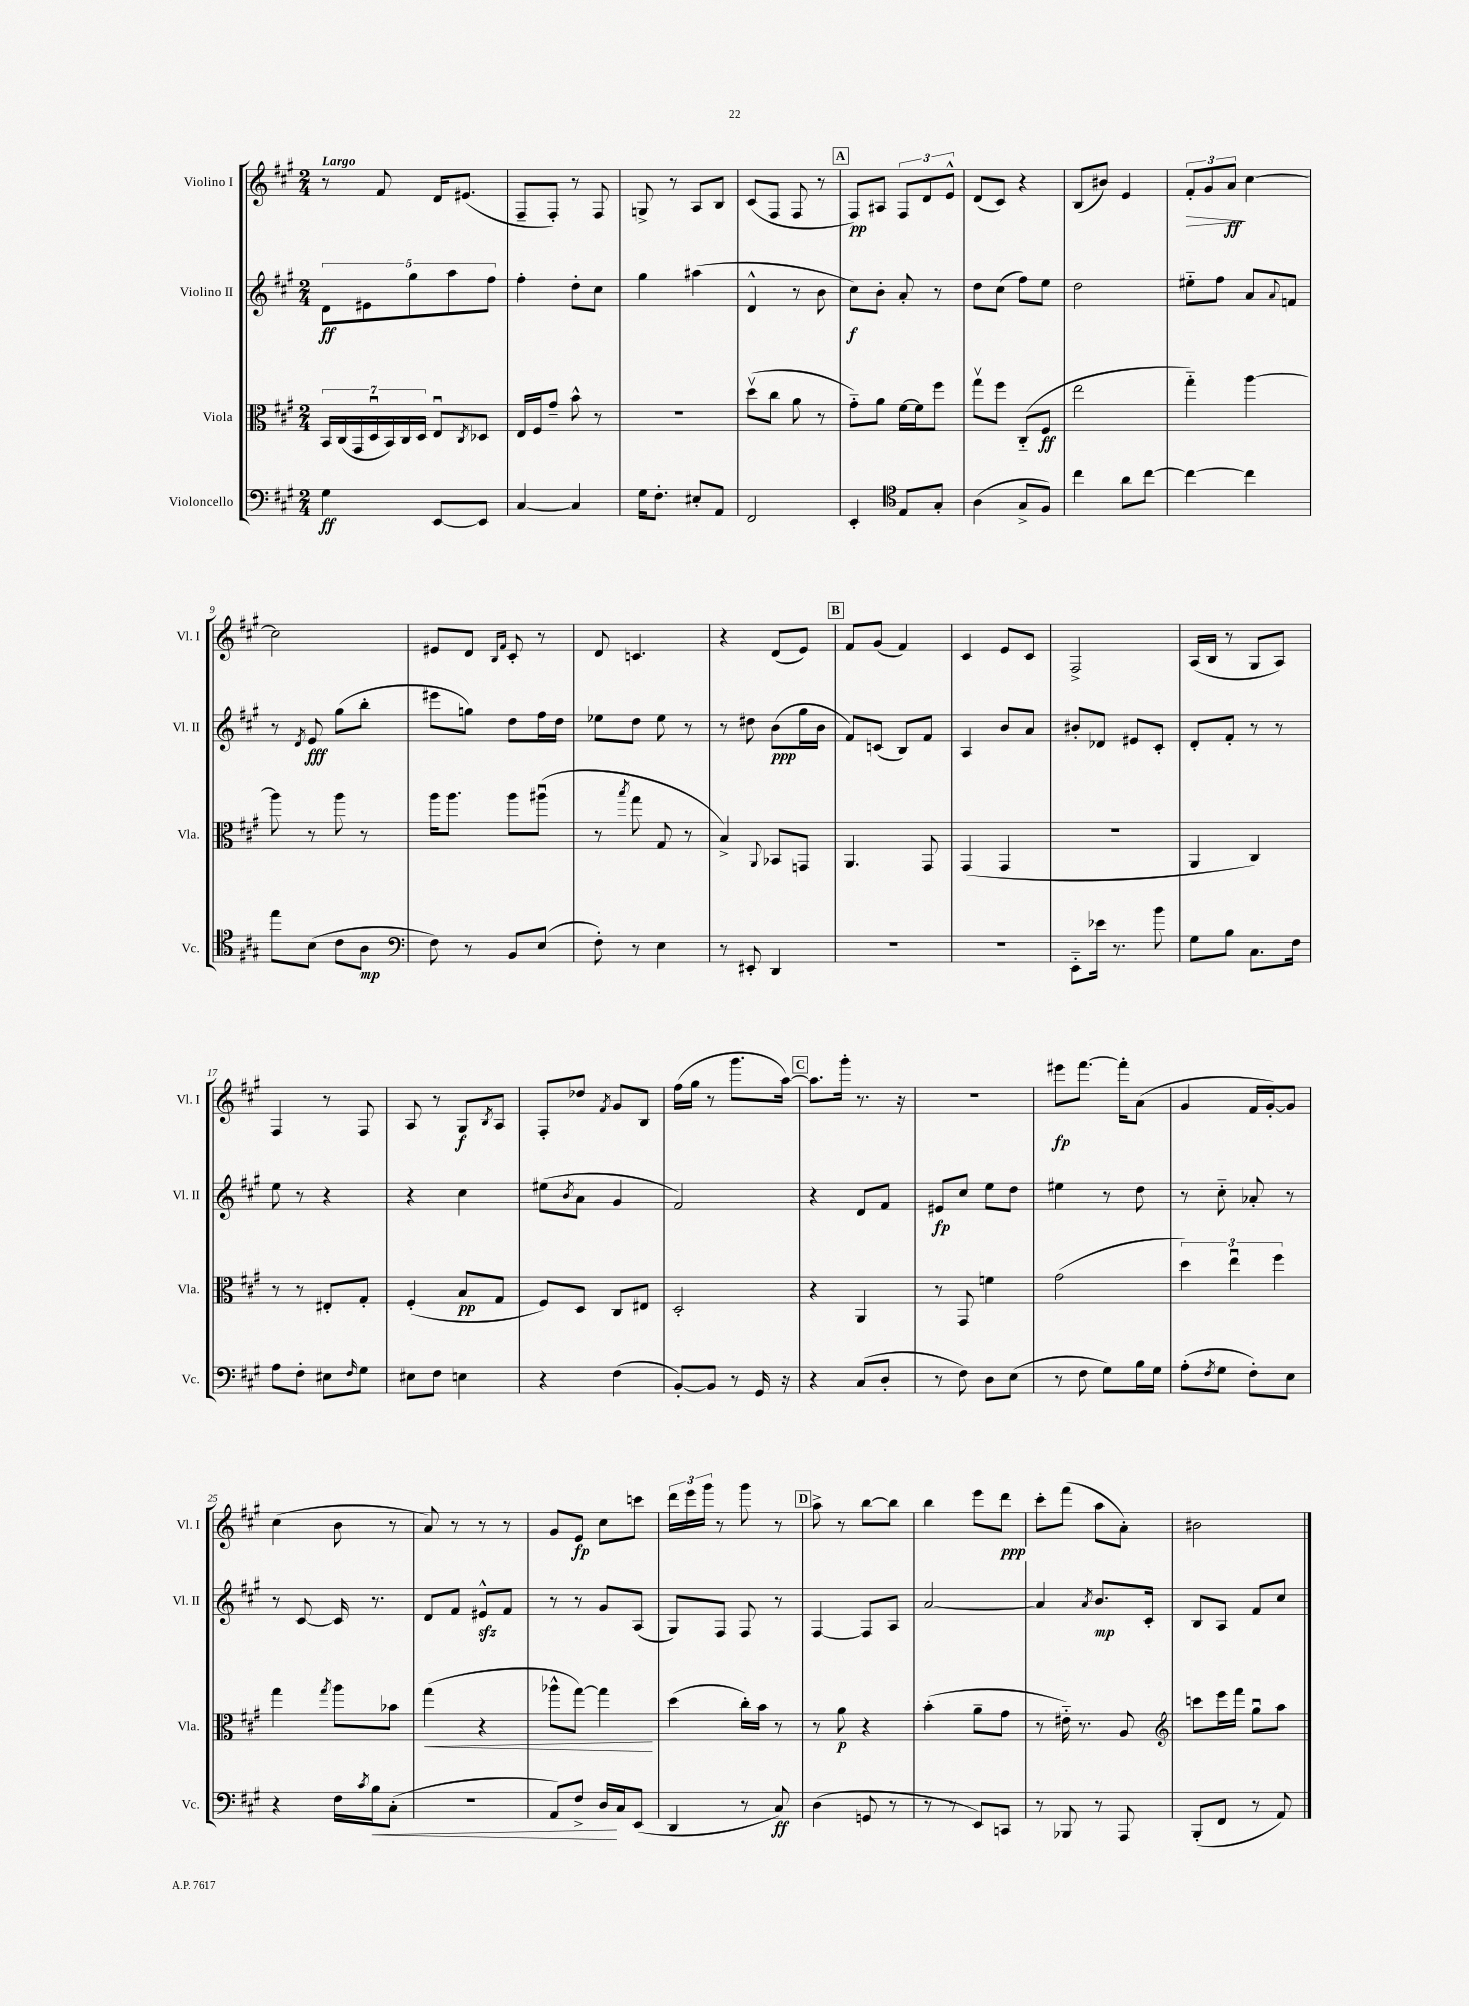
<<
\new StaffGroup <<
\new Staff = "s0" \with { instrumentName = "Violino I" shortInstrumentName = "Vl. I" } {
    \clef treble \key a \major \numericTimeSignature \time 2/4 \tempo "Largo"
    r8 fis'8 d'16 eis'8.( |
    fis8-- fis8-.) r8 fis8 |
    g8-> r8 a8 b8 |
    cis'8( fis8 fis8 r8 |
    \mark \markup { \box "A" } fis8\pp) ais8 \tuplet 3/2 { fis8 d'8 e'8-^ } |
    d'8( cis'8) r4 |
    b8( bis'8) e'4 |
    \tuplet 3/2 { fis'8-.\> gis'8 a'8\ff\! } cis''4~ |
    cis''2 |
    eis'8 d'8 \grace { b16 fis'16 } cis'8-. r8 |
    d'8 c'4. |
    r4 d'8( e'8) |
    \mark \markup { \box "B" } fis'8 gis'8( fis'4) |
    cis'4 e'8 cis'8 |
    fis2-> |
    a16( b16 r8 gis8 a8) |
    fis4 r8 fis8 |
    a8 r8 gis8\f \acciaccatura { b8 } a8 |
    fis8-. des''8 \acciaccatura { fis'8 } gis'8 b8 |
    fis''16( gis''16 r8 gis'''8. a''16~) |
    \mark \markup { \box "C" } a''8. gis'''16-. r8. r16 |
    r2 |
    eis'''8\fp fis'''8.~ fis'''16-. a'8( |
    gis'4 fis'16 gis'16~-.) gis'8 |
    cis''4( b'8 r8 |
    a'8) r8 r8 r8 |
    gis'8 e'8\fp cis''8 c'''8 |
    \tuplet 3/2 { d'''16 e'''16 gis'''16 } r8 gis'''8 r8 |
    \mark \markup { \box "D" } a''8-> r8 b''8~ b''8 |
    b''4 e'''8 d'''8\ppp |
    cis'''8-. fis'''8( a''8 a'8-.) |
    bis'2 \bar "|." |
}
\new Staff = "s1" \with { instrumentName = "Violino II" shortInstrumentName = "Vl. II" } {
    \clef treble \key a \major \numericTimeSignature \time 2/4
    \tuplet 5/4 { d'8\ff eis'8 gis''8 a''8 fis''8 } |
    fis''4-. d''8-. cis''8 |
    gis''4 ais''4( |
    d'4-^ r8 b'8 |
    \mark \markup { \box "A" } cis''8\f) b'8-. a'8-. r8 |
    d''8 cis''8( fis''8) e''8 |
    d''2 |
    eis''8-_ fis''8 a'8 \appoggiatura { a'8 } f'8 |
    r8 \acciaccatura { d'8 } e'8\fff gis''8( b''8-. |
    eis'''8 g''8) d''8 fis''16 d''16 |
    ees''8 d''8 ees''8 r8 |
    r8 dis''8 b'8\ppp( gis''16 b'16 |
    \mark \markup { \box "B" } fis'8) c'8( b8) fis'8 |
    a4 b'8 a'8 |
    bis'8-. des'8 eis'8 cis'8-. |
    d'8-. fis'8-. r8 r8 |
    e''8 r8 r4 |
    r4 cis''4 |
    eis''8( \acciaccatura { b'8 } a'8 gis'4 |
    fis'2) |
    \mark \markup { \box "C" } r4 d'8 fis'8 |
    eis'8\fp cis''8 e''8 d''8 |
    eis''4 r8 d''8 |
    r8 cis''8-_ aes'8-. r8 |
    r8 cis'8~ cis'16 r8. |
    d'8 fis'8 eis'8-^\sfz fis'8 |
    r8 r8 gis'8 a8( |
    gis8) fis8 fis8 r8 |
    \mark \markup { \box "D" } fis4~ fis8 a8 |
    a'2~ |
    a'4 \acciaccatura { a'8 } b'8.\mp cis'16-. |
    b8 a8 fis'8 cis''8 \bar "|." |
}
\new Staff = "s2" \with { instrumentName = "Viola" shortInstrumentName = "Vla." } {
    \clef alto \key a \major \numericTimeSignature \time 2/4
    \tuplet 7/4 { b,16 cis16( gis,16 d16\downbow b,16) cis16 d16 } e8\downbow \acciaccatura { cis8 } des8 |
    e16 fis16 gis'8-- b'8-^ r8 |
    r2 |
    d''8\upbow( cis''8 a'8 r8 |
    \mark \markup { \box "A" } gis'8-_) a'8 fis'16~ fis'16 fis''8 |
    gis''8\upbow fis''8 cis8-_( fis8\ff |
    e''2 |
    gis''4-_) a''4~ |
    a''8 r8 a''8 r8 |
    a''16 a''8. a''8 ais''8\downbow( |
    r8 \acciaccatura { b''8 } gis''8 gis8 r8 |
    b4->) \appoggiatura { a,8 } bes,8 g,8 |
    \mark \markup { \box "B" } a,4. gis,8 |
    gis,4( gis,4 |
    R2 |
    a,4 cis4) |
    r8 r8 eis8-. gis8-. |
    fis4-.( b8\pp gis8 |
    fis8) d8 cis8 eis8 |
    d2-. |
    \mark \markup { \box "C" } r4 a,4 |
    r8 gis,8 f'4 |
    gis'2( |
    \tuplet 3/2 { d''4) e''4\downbow fis''4 } |
    gis''4 \acciaccatura { gis''8 } a''8 bes'8 |
    gis''4\<( r4 |
    aes''8-^ gis''8~) gis''4\! |
    d''4( cis''16-.) b'16 r8 |
    \mark \markup { \box "D" } r8 a'8\p r4 |
    b'4-.( a'8-- gis'8 |
    r8 eis'16-_) r8. a8 |
    \clef treble c'''8 e'''16 fis'''16 gis''8\downbow a''8 \bar "|." |
}
\new Staff = "s3" \with { instrumentName = "Violoncello" shortInstrumentName = "Vc." } {
    \clef bass \key a \major \numericTimeSignature \time 2/4
    gis4\ff e,8~ e,8 |
    cis4~ cis4 |
    gis16 fis8.-. eis8-. a,8 |
    fis,2 |
    \mark \markup { \box "A" } e,4-. \clef tenor e8 gis8-. |
    a4( gis8-> fis8) |
    cis''4 a'8 cis''8~ |
    cis''4~ cis''4 |
    e''8 b8( cis'8 a8\mp |
    \clef bass fis8) r8 b,8 e8( |
    fis8-.) r8 e4 |
    r8 eis,8-. d,4 |
    \mark \markup { \box "B" } r2 |
    R2 |
    e,8-_ ees'16 r8. b'8 |
    gis8 b8 cis8. fis16 |
    a8 fis8-. eis8 \grace { fis16 } gis8 |
    eis8 fis8 e4 |
    r4 fis4( |
    b,8~-.) b,8 r8 gis,16 r16 |
    \mark \markup { \box "C" } r4 cis8( d8-. |
    r8 fis8) d8 e8( |
    r8 fis8 gis8) b16 gis16 |
    a8-.( \acciaccatura { fis8 } gis8 fis8-.) e8 |
    r4 fis16 \acciaccatura { cis'8 } b16\< cis8-.( |
    R2 |
    a,8) fis8-> d16\! cis16 e,8( |
    d,4 r8 cis8\ff) |
    \mark \markup { \box "D" } d4( g,8 r8 |
    r8 r8 e,8) c,8 |
    r8 bes,,8 r8 a,,8 |
    b,,8-.( fis,8 r8 a,8) \bar "|." |
}
>>
>>
